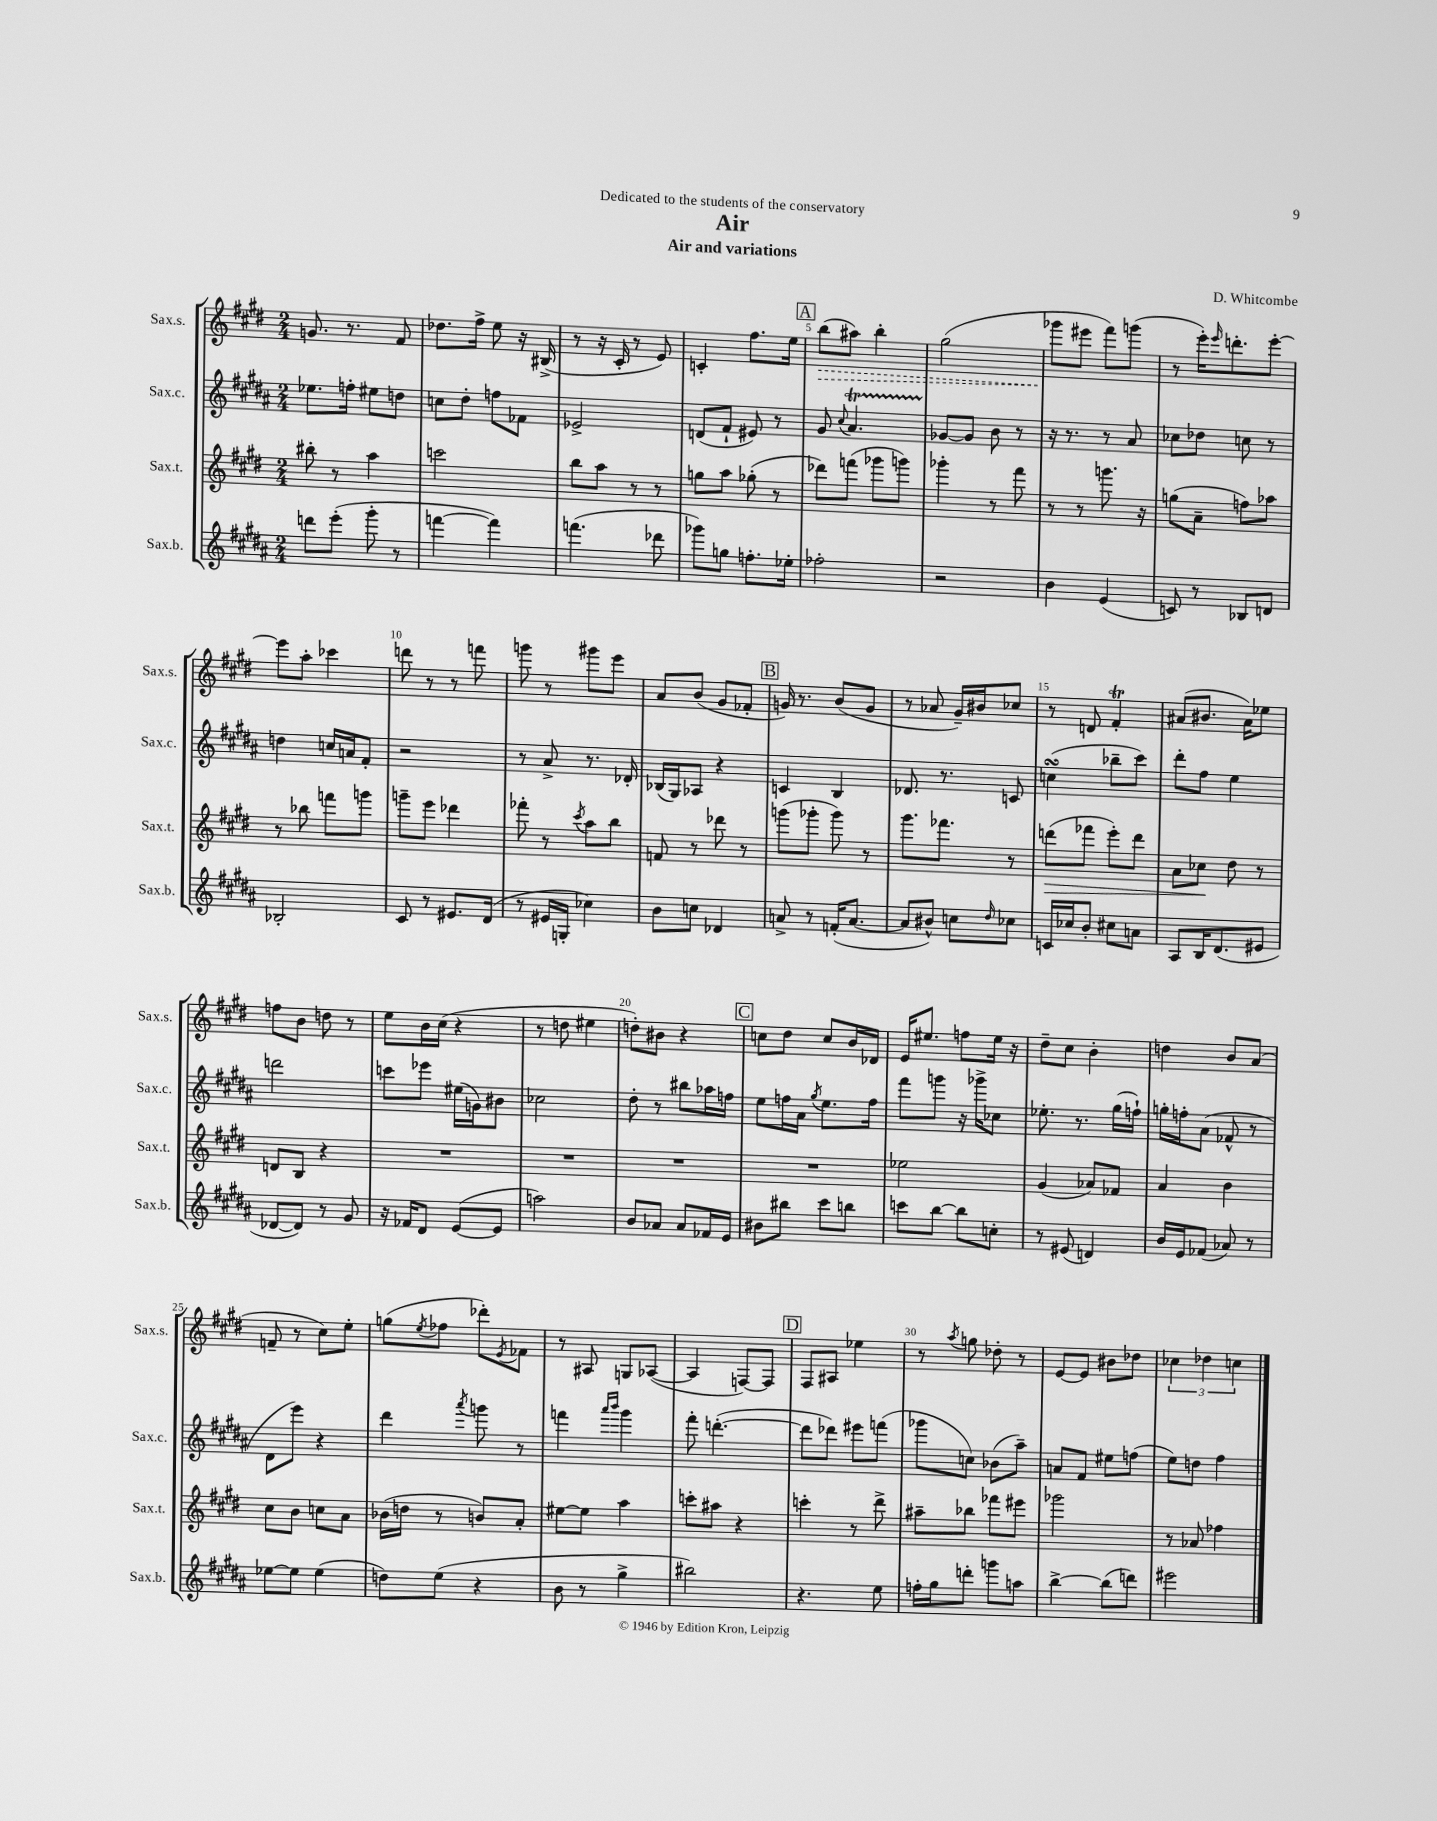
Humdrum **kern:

**kern	**kern	**kern	**kern
*staff4	*staff3	*staff2	*staff1
*clefG2	*clefG2	*clefG2	*clefG2
*k[f#c#g#d#a#]	*k[f#c#g#d#]	*k[f#c#g#d#a#]	*k[f#c#g#d#]
*M2/4	*M2/4	*M2/4	*M2/4
8ddd	8bb#'	8.ee-	8.g
(8eee'	8r	.	.
.	.	16ff'	8.r
8ggg#'	4aa	8ee#	.
8r	.	8dd	8f#
=	=	=	=
[4fff	2ccc	8cc	8.dd-
.	.	8dd#'	.
.	.	.	16ff#^
4fff])	.	8ff	8ee
.	.	8f-	16r
.	.	.	(16B#^
=	=	=	=
(4.fff	8bb	2e-^	8r
.	8aa	.	16r
.	.	.	16c#'
.	8r	.	8r
8ddd-	8r	.	8e)
=	=	=	=
8ggg-)	8gg	(8d	4c'
8gg	8aa	8f#`	.
8.ff'	(8gg-'	8e#)	8.ff#
.	8r	8r	.
16ee-'	.	.	16ee
=	=	=	=
2ff-'	8ddd-)	8g#	(8bb
.	.	8qqcc#	.
.	(8fff	4.a#	8aa#)
.	8ggg-	.	4bb'
.	8ggg)	.	.
=	=	=	=
2r	4ggg-'	[8g-	(2gg#
.	.	8g-]	.
.	8r	8b	.
.	8fff#	8r	.
=	=	=	=
4b	8r	16r	8ggg-
.	.	8.r	.
.	8r	.	8eee#
(4e	8.ggg	8r	8fff#)
.	.	8a#	(8ggg
.	16r	.	.
=	=	=	=
8c)	(8gg	8cc-	8r
8r	8a~	8dd-	16eee')
.	.	.	16qqeee
.	.	.	8.ddd'
8B-	8ff)	8cc	.
8d	8aa-	8r	[8eee'
=	=	=	=
2B-'	8r	4dd	8eee]
.	8bb-	.	8aa'
.	8fff	16cc	4ccc-
.	.	16a	.
.	8ggg	8f#'	.
=	=	=	=
8c#	8ggg~	2r	8ddd
8r	8eee	.	8r
8.e#	4ddd-	.	8r
.	.	.	8fff
(16d#	.	.	.
=	=	=	=
8r	8fff-'	8r	8ggg
16e#	8r	8a#^	8r
16G'	.	.	.
.	8qccc#	.	.
4cc-)	8aa	8.r	8ggg#
.	8bb	.	8eee
.	.	16d-'	.
=	=	=	=
8b	8f	(16B-	8a
.	.	16G#)	.
8cc	8r	8A-	(8b
4d-	8ddd-	4r	8g#
.	8r	.	8f-'
=	=	=	=
8a^	(8ggg	4c	16g)
.	.	.	8.r
8r	8ggg-'	.	.
(16f'	8ggg-)	4B	(8b
[8.a	.	.	.
.	8r	.	8g
=	=	=	=
8a]	8.ggg#	8.d-	8r
8b#^^)	.	.	8a-
.	8.fff-	8.r	.
8cc	.	.	16g#~)
.	.	.	16b#
16qqdd#	.	.	.
8cc-	8r	8c	8cc-
=	=	=	=
16c	(8ddd	(4cc	8r
16cc-	.	.	.
8b'	8fff-	.	8d
8cc#	8eee')	8bb-~	4f#'
8a	8ddd	8ccc#)	.
=	=	=	=
8A#	8a	8ddd#'	(8a#
16B	8cc-	8ff#	8.b#
(8.d#	.	.	.
.	8dd#	4ee	.
.	.	.	16a#)
8e#	8r	.	8ee-
=	=	=	=
[8d-	8d	2ddd	8ff
8d-])	8B	.	8b
8r	4r	.	8dd
8g#	.	.	8r
=	=	=	=
16r	2r	8ccc	8ee
16f-	.	.	.
8d#	.	8eee-	16b
.	.	.	(16cc#
([8e	.	(16ee#	4r
.	.	16g)	.
8e]	.	8b#	.
=	=	=	=
2aa)	2r	2cc-	8r
.	.	.	8dd
.	.	.	4ee#
=	=	=	=
8b	2r	8dd#'	8dd')
8a-	.	8r	8b#
8a-	.	8bb#	4r
16f-	.	16aa-	.
16e	.	16ff	.
=	=	=	=
8b#	2r	8ee	8cc
8bb#	.	16ff	8dd#
.	.	16a#	.
.	.	8qgg#	.
8ccc#	.	8.ee	8cc
8bb	.	.	16b
.	.	16ff	16d-
=	=	=	=
8ccc	2ee-	8fff#	16e
.	.	.	8.ee#
[8bb	.	8ggg	.
8bb]	.	16r	8ff
.	.	16ggg-^	.
8cc'	.	8cc-	16ee#
.	.	.	16r
=	=	=	=
8r	(4g#	8.ee-'	8dd#~
(8e#	.	.	8cc#
.	.	8.r	.
4d)	8a-)	.	4b'
.	8f-	(16gg#	.
.	.	16ff`)	.
=	=	=	=
16b	4a	16gg'	4dd
16e	.	16ff'	.
(8f-	.	(8a#	.
8a-)	4b	8f-^^	8b
8r	.	8r	(8a
=	=	=	=
[8ee-	8cc#	8d#	8f~
8ee-]	8b	8eee)	8r
(4ee-	8cc	4r	8cc#)
.	8a	.	8ee'
=	=	=	=
8dd)	(16b-	4ddd#	(8gg
.	16dd	.	.
.	.	.	8qee
(8ee	8r	.	8ff-
.	.	8qaaa#	.
4r	8b)	8ggg	8ddd-')
.	.	.	8qe
.	8a'	8r	8f-
=	=	=	=
8b	[8ee#	4fff	8r
8r	8ee#]	.	8A#
.	.	16qqaaa#	.
.	.	16qqbbb	.
4gg#^	4aa	4ggg#	8G
.	.	.	([8A-
=	=	=	=
2bb#)	8ccc'	8fff#'	4A-]
.	8aa#	([4.ddd'	.
.	4r	.	[8F)
.	.	.	8F]
=	=	=	=
4.r	4ccc'	8ddd]	8F#
.	.	8ddd-)	8A#
.	8r	8eee#	4ee-
8ee	8ddd#^	(8fff	.
=	=	=	=
16ff'	8aa#~	8ggg-	8r
16gg#	.	.	.
.	.	.	8qaa
8ddd'	8bb-	8cc)	8gg
8ggg	8fff-	(8b-	8dd-'
8aa	8eee#	8aa#~)	8r
=	=	=	=
[4bb^	2ggg-	8a	[8e
.	.	8f#	8e]
(8bb]	.	8ee#	8b#
8ddd)	.	(8ff	8dd-
=	=	=	=
2eee#	8r	8ee)	6cc-
.	8a-	8dd	.
.	.	.	6dd-
.	4ff-	4ff#	.
.	.	.	6cc
==	==	==	==
*-	*-	*-	*-
